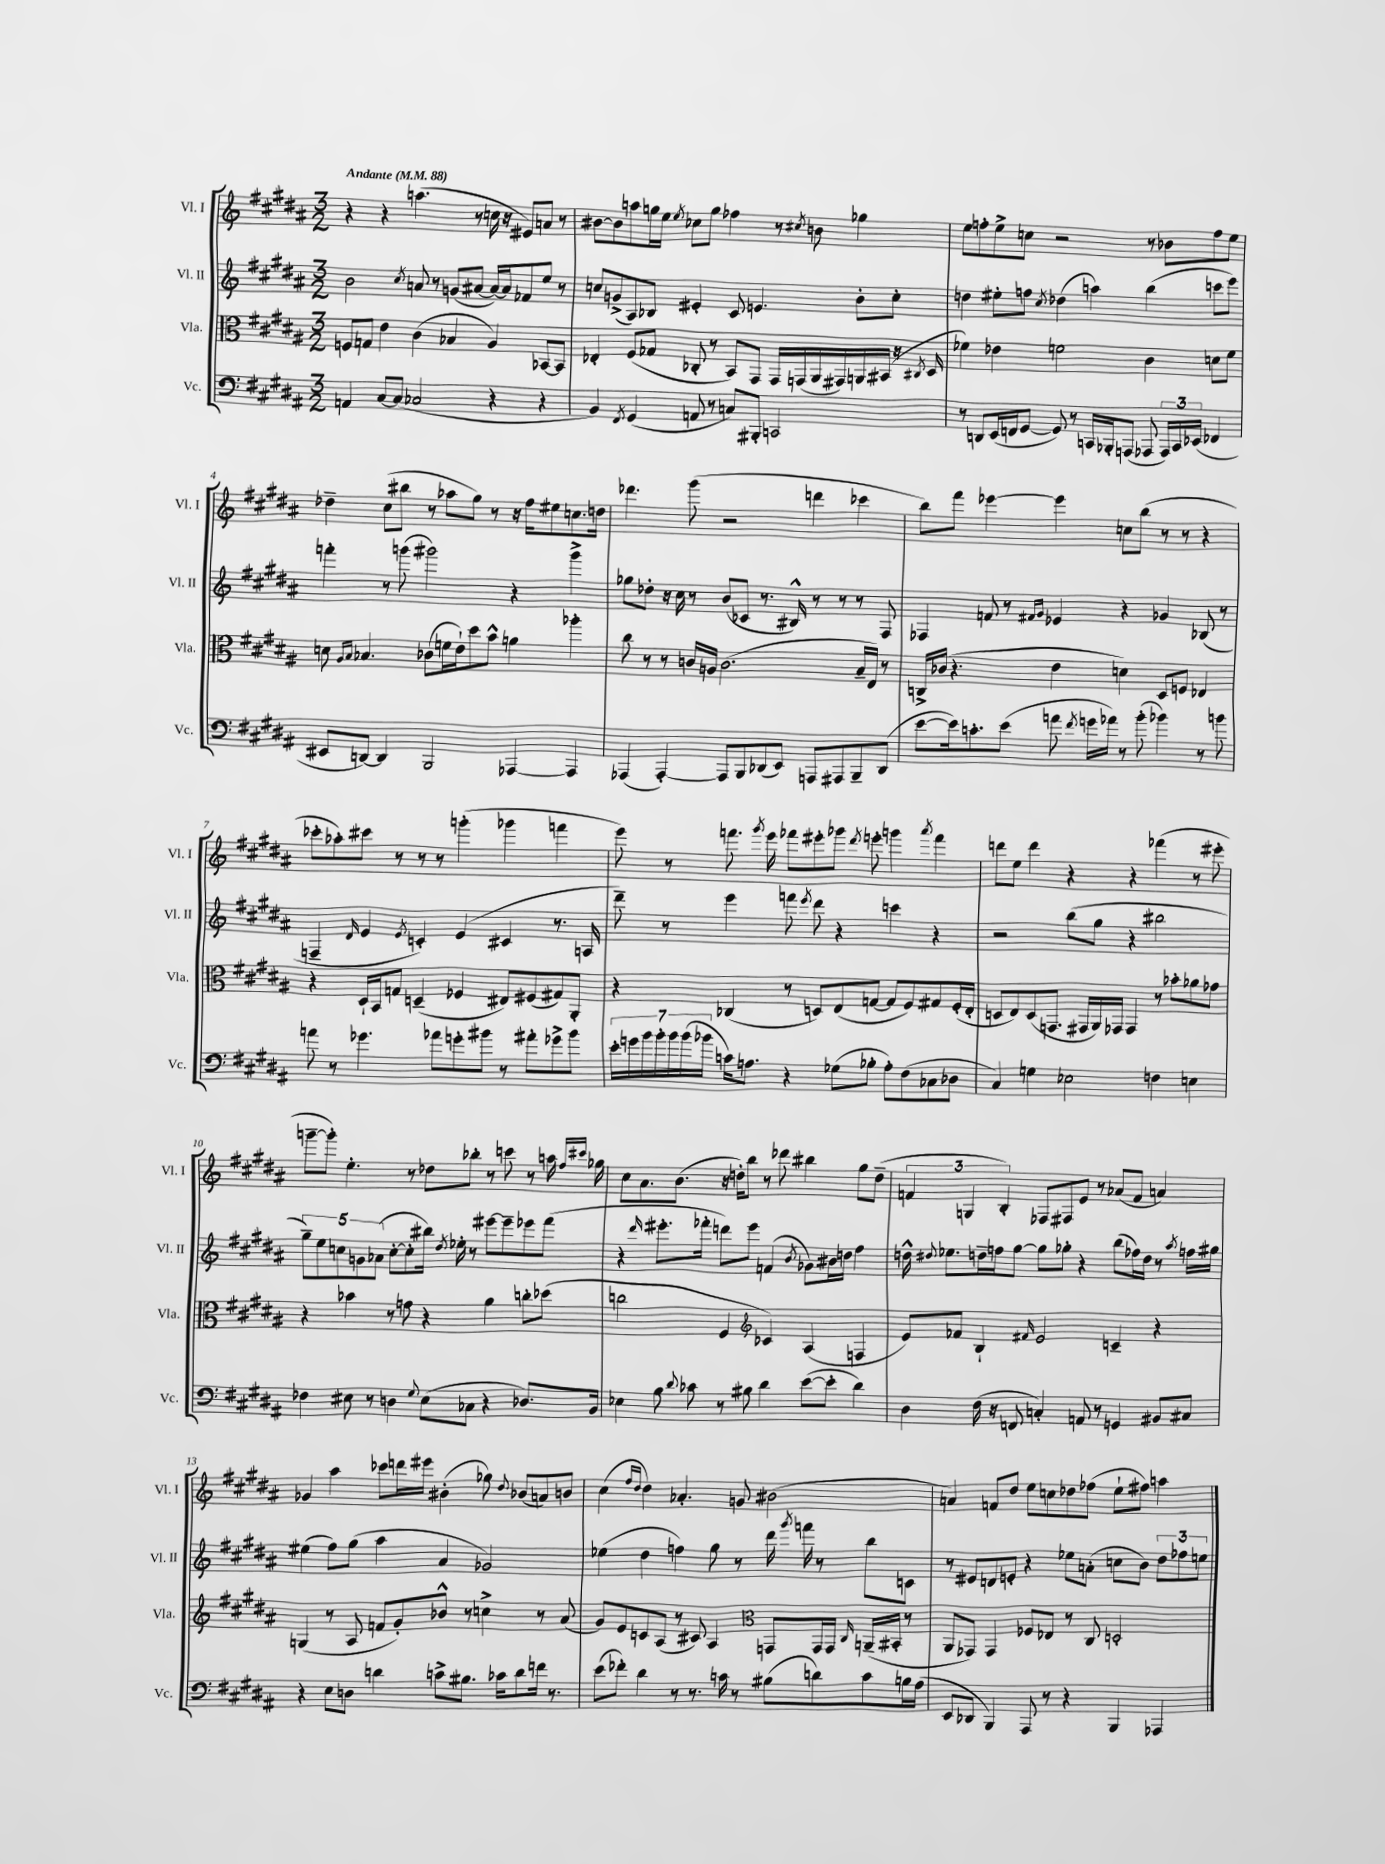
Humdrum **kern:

**kern	**kern	**kern	**kern
*staff4	*staff3	*staff2	*staff1
*clefF4	*clefC3	*clefG2	*clefG2
*k[f#c#g#d#a#]	*k[f#c#g#d#a#]	*k[f#c#g#d#a#]	*k[f#c#g#d#a#]
*M3/2	*M3/2	*M3/2	*M3/2
*MM88	*MM88	*MM88	*MM88
4AA	8F	2b	4r
.	8G	.	.
[8C#	4e	.	4r
(8C#]	.	.	.
.	.	8qcc#	.
2C-	(4c#	8a	(4.aa
.	.	8r	.
.	4B-	(8g	.
.	.	[8a#	8r
4r	4A#)	16a#_)	16cc
.	.	16a#]	16r
.	.	8f-	8e#)
4r	[8BB-	8ee	8a
.	8BB-]	8r	8r
=	=	=	=
4BB)	4E-'	8cc	[8b#
.	.	(8g^	8b#]
8qFF#	.	.	.
(4GG#	(8F#	8A#)	8aa
.	8G-	8B-	16gg
.	.	.	16ee
.	.	.	8qee
8AA	8C-'	4e#'	8cc-
8r	8r	.	8gg
8C)	8BB)	8c#	4ff-
8BBB#'	8GG#	4.e	.
2CC	16GG#	.	8r
.	(16GG	.	.
.	.	.	8qcc#
.	16AA#	.	8b
.	16GG#)	.	.
.	16AA	8b'	4gg-
.	(16BB#	.	.
.	16r	8cc'	.
.	8qC#	.	.
.	16D#	.	.
=	=	=	=
8r	4f-)	4dd	8ee
8DD	.	.	8ff'
(16EE	4e-	8ee#'	8ee^
16FF	.	.	.
[8GG#	.	8ff	8cc
.	.	8qcc#	.
8GG#])	2f	(4dd-	2r
8r	.	.	.
16CC	.	4aa)	.
16BBB-'	.	.	.
(8AAA	.	.	.
8AAA-	4c#	(4bb	8r
24AAA-)	.	.	8b-
24CC	.	.	.
(24EE-	.	.	.
4FF-	8d	8ccc	8ff
.	8f	8eee)	8ee
=	=	=	=
8EE#	8d	4fff'	4dd-~
.	16qqA#	.	.
.	16qqB	.	.
[8DD)	4.B-	.	.
4DD]	.	8r	(8cc#
.	.	(8ggg	8bb#
2BBB	(8c-	2ggg#)	8r
.	16f	.	8aa-
.	16e`)	.	.
.	8dd#	.	8gg#)
.	8b^^	.	8r
[4AAA-	4a	4r	16r
.	.	.	16ff#
.	.	.	8ee#
4AAA-]	4aa-'	4ggg#^	8.cc
.	.	.	16dd
=	=	=	=
(4AAA-	8cc#	8gg-	4.ddd-
.	8r	8dd-'	.
[4AAA-')	8r	16r	.
.	.	16cc#	.
.	16c	8r	(8ggg#
.	16A	.	.
8AAA-]	(2.c	(8b	2r
8BBB	.	8c-	.
(8DD-	.	8.r	.
8EE)	.	.	.
.	.	16B#^^)	.
8AAA	.	8r	4ddd
8AAA#	.	8r	.
8BBB~	16B~	8r	4ccc-
.	16E)	.	.
(8DD-	8r	8F#	.
=	=	=	=
[8e	16C^	4F-	8bb)
.	(16c-	.	.
16e])	4.r	.	8fff#
8.c'	.	.	.
.	.	8f	[4eee-
(8e	.	8r	.
.	.	16qqf#	.
.	.	16qqg#	.
8a	4e	4e-	4eee-]
8qf#	.	.	.
16g	.	.	.
16a-)	.	.	.
8r	4d)	4r	8cc
(8b'	.	.	(8bb
4b-)	8D#	4g-	8r
.	8F	.	8r
8r	4E-	(8B-	4r
8b	.	8r	.
=	=	=	=
8a	4r	4F~	8ccc-'
8r	.	.	8aa-')
.	.	16qqd#	.
4.g-	16D#`	4e	8ccc#
.	16BB	.	.
.	8G	.	8r
.	.	8qe	.
.	(4D~	4c')	8r
8a-	.	.	8r
8g'	4F-	(4e	(4ggg'
8b#	.	.	.
8r	8E#)	4c#	4ggg-
8a#'	(8F#	.	.
8g-^	8G#)	8.r	4fff
8b#	8AA#'	.	.
.	.	16A	.
=	=	=	=
28e'	4r	8ddd#~)	8eee)
28g	.	.	.
28b	.	.	.
28b'	.	.	.
.	.	8r	8r
28b	.	.	.
(28b	.	.	.
28b-	.	.	.
16c)	(4C-	4eee	8.fff
8.A	.	.	.
.	.	.	8qggg#
.	.	.	16eee
4r	8r	8fff	8fff-
.	.	8qeee	.
.	8D)	8ddd#	8eee#'
(8G-	(8E	4r	8ggg-
.	.	.	8qddd#
8B-'	[8G	.	8eee'
8A')	8G]	4ccc	4ggg
(8F#	8F#)	.	.
.	.	.	8qaaa#
8C-	8G#	4r	4fff-
8D-	(16F#'	.	.
.	16E'	.	.
=	=	=	=
4C#)	8D	2r	8ddd
.	8E)	.	8ee
4G	(8D	.	4ddd
.	8.GG	.	.
2E-	.	(8bb	4r
.	16GG#	.	.
.	16AA#)	8gg#	.
.	16GG-	.	.
.	4GG-	4r	4r
4F	8r	2bb#	(4fff-
.	8b-'	.	.
4E	8a-	.	8r
.	8g-	.	8eee#'
=	=	=	=
4F-	4r	10gg#~)	[8ggg~
.	.	10ee	.
.	.	.	8ggg'])
.	.	10cc	.
8E#	4b-	.	4.ee'
.	.	10g	.
8r	.	.	.
.	.	(10a-	.
4D	8r	[8cc'	.
.	8g	8cc']	8r
8qqG#	.	.	.
(8E#	4r	16bb#)	8dd-
.	.	8qdd#	.
.	.	16ee-'	.
8C-	.	8r	8bb-'
4r	4a#	[8eee#	8r
.	.	8eee#~]	8ccc
8.D-)	8cc'	8eee-	8r
.	(8dd-	(8fff#	16aa
.	.	.	16qqff#
.	.	.	16qqccc#
16BB	.	.	16gg-
=	=	=	=
4E-	2cc	4r	8cc#
.	.	.	8.a#
.	.	16qqddd#	.
8B	.	8.eee#'	.
.	.	.	(8.b
8qqd#	.	.	.
8c-	.	.	.
.	.	16fff-'	.
8r	4F#	8ddd)	16r
.	.	.	16dd')
8B#	.	8eee#	8bb
*	*clefG2	*	*
4d#	4c-)	(4f	8r
.	.	.	8ddd-
.	.	8qb	.
([8e	(4A#	8g-)	4bb#
8e']	.	16b#	.
.	.	16dd	.
4d#)	4F	4ff#	8gg#
.	.	.	(8dd~
=	=	=	=
4D#	8e)	16dd^^	6f
.	.	8qqdd#	.
.	.	8.ee-	.
.	8f-	.	.
.	.	.	6G
(16F#	4B`	16dd~	.
16r	.	16ff	.
.	.	.	6B')
8FF	.	[8gg#	.
.	16qqf#	.	.
4C')	2e	8gg#]	8F-
.	.	8gg-'	8F#
8AA	.	4r	8e
8r	.	.	8r
4GG	4c~	(8bb	(8a-
.	.	16ff-)	8f
.	.	16dd	.
8BB#	4r	8r	4a)
.	.	8qaa#	.
8C#	.	16ff	.
.	.	16gg#	.
=	=	=	=
4r	(4G	(4ee#	4g-
8E	8r	8ff#)	4aa#
8D	8A#	(8gg#	.
4d	8f	4aa#	8ccc-
.	8g#')	.	16ddd
.	.	.	16eee#
8c^	8b-^^	4a#	(4b#'
8.B#	8r	.	.
.	4cc^	2g-)	8gg-)
16c-	.	.	.
.	.	.	8qqdd#
8d	.	.	(8b-
16f	8r	.	8a)
8.r	.	.	.
.	(8a#	.	8b
=	=	=	=
(8e	8g#)	(4ee-	(4cc#
8f-')	8e	.	.
.	.	.	16qqff#
.	.	.	16qqdd#
4d#	8c	4dd#	4dd#)
.	(8A#	.	.
8r	8r	4ff)	4.a-'
8.r	8c#)	.	.
.	4A#	8gg#	.
16c	.	.	.
8r	.	8r	8g
*	*clefC3	*	*
(8B#	8GG	16ddd#	(2b#
.	.	8qggg#	.
.	.	16fff	.
8d)	16GG	8r	.
.	16GG	.	.
.	16qqC#	.	.
8c	(16AA~	8bb	.
.	16BB#'	.	.
16B	8r	8c	.
(16A#	.	.	.
=	=	=	=
8EE	8AA#	8r	4a)
8DD-	8GG-)	8e#	.
4BBB)	4GG-	8d	8f
.	.	8e'	8dd#
8AAA#	8F-	4r	8ee
8r	8E-	.	8cc
4r	8r	8ee-	8dd-
.	8C#	(8a'	(8ff-
4BBB	2D'	8cc	8ee`
.	.	8b)	8ff#)
4AAA-	.	12dd#	4aa
.	.	12ff-	.
.	.	12ee	.
==	==	==	==
*-	*-	*-	*-
